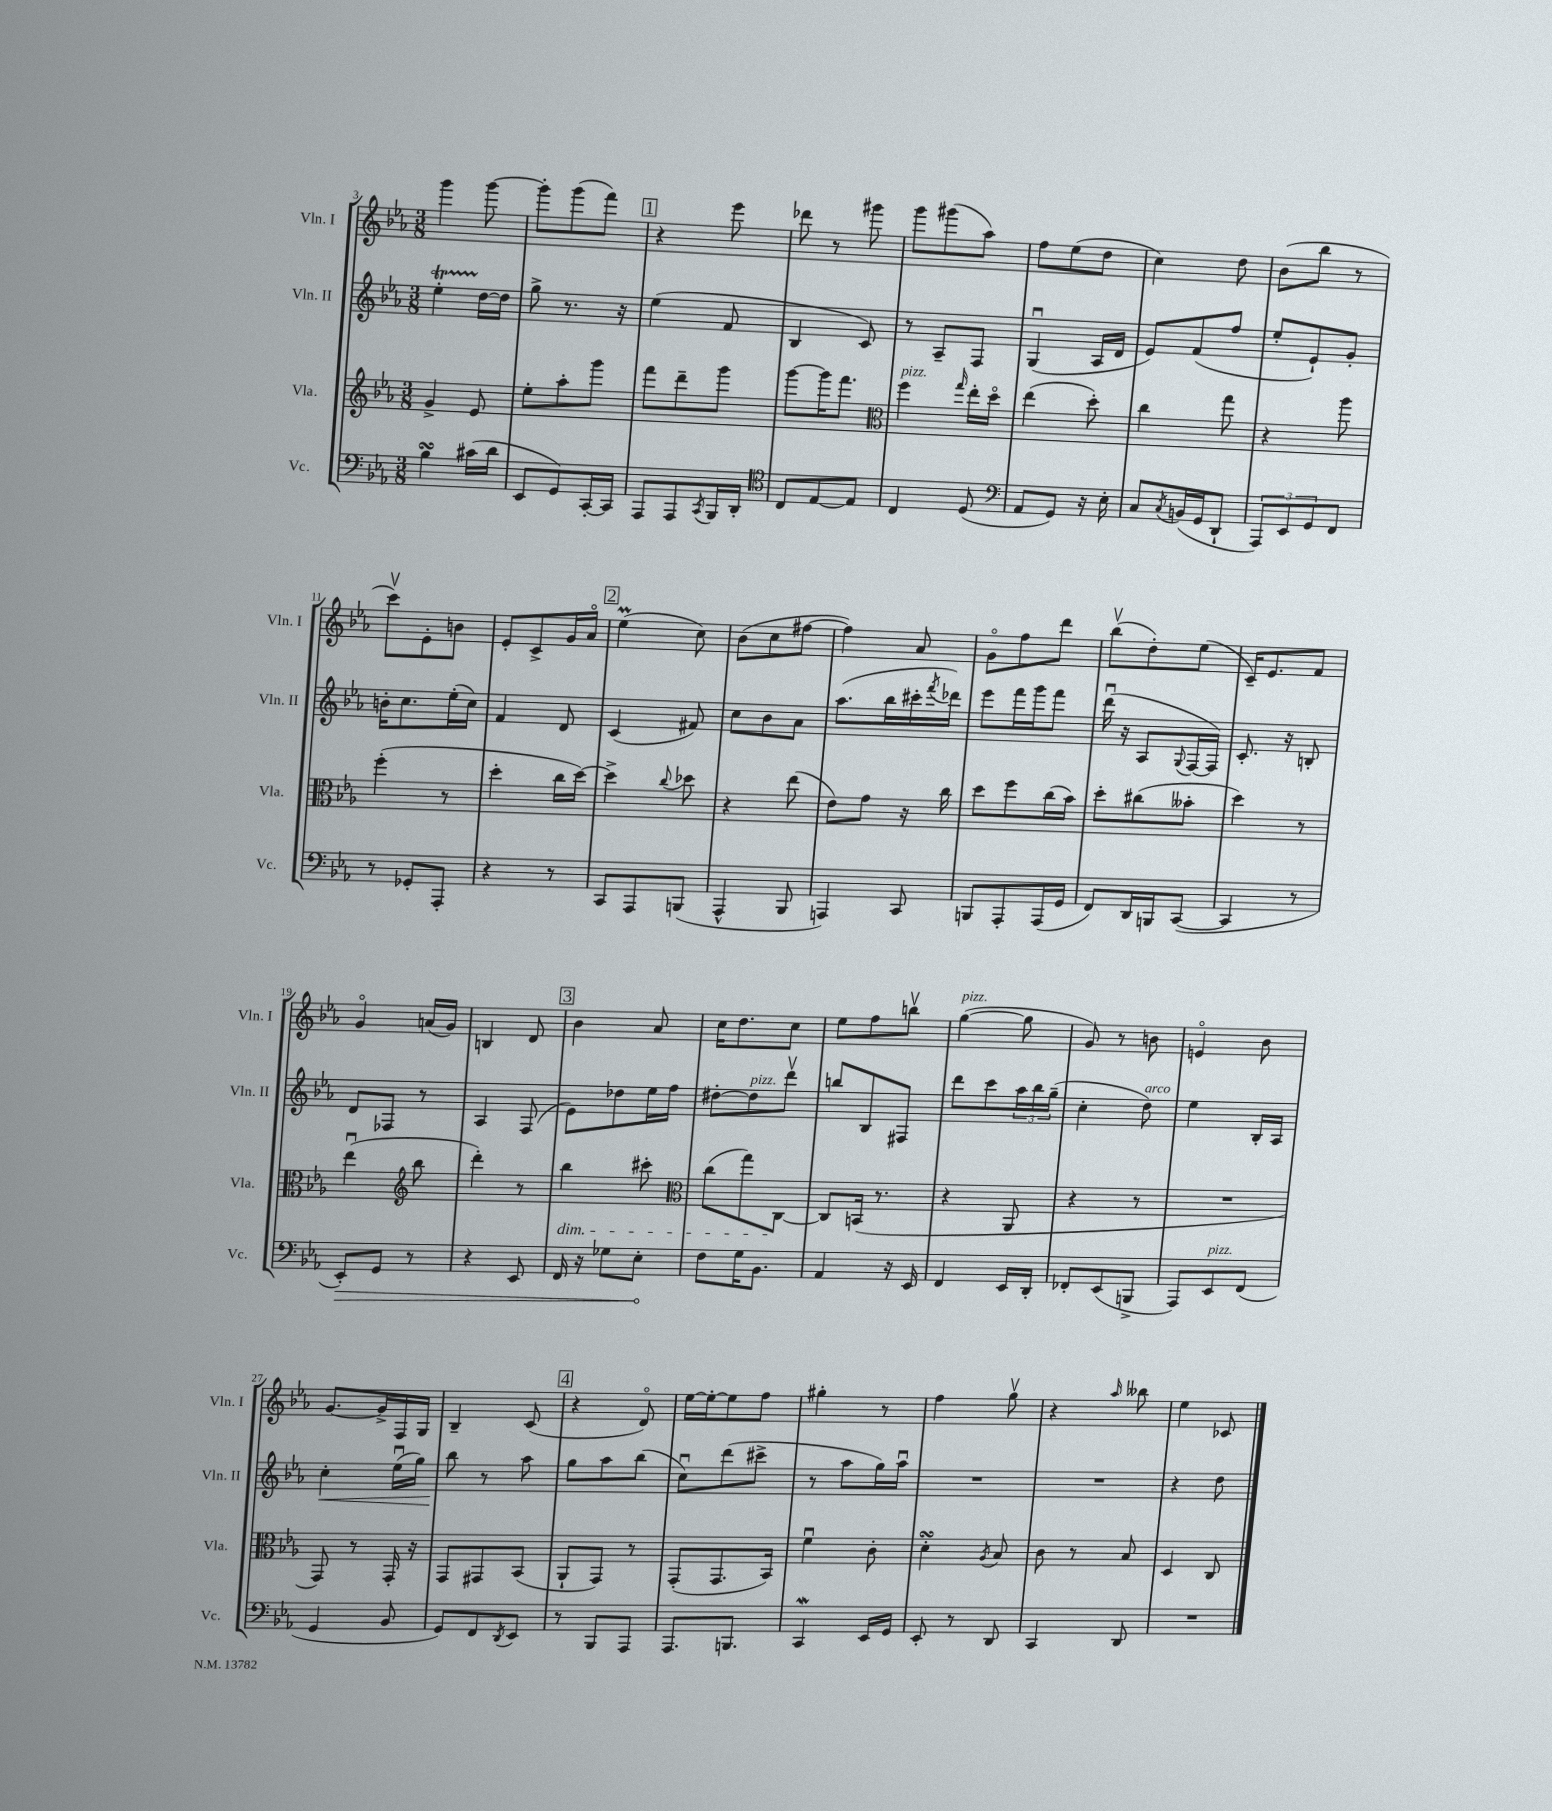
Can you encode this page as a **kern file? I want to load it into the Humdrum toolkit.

**kern	**dynam	**kern	**kern	**dynam	**kern
*part4	*part4	*part3	*part2	*part2	*part1
*staff4	*staff4	*staff3	*staff2	*staff2	*staff1
*I"Vc.	*	*I"Vla.	*I"Vln. II	*	*I"Vln. I
*I'Vc.	*	*I'Vla.	*I'Vln. II	*	*I'Vln. I
*clefF4	*	*clefG2	*clefG2	*	*clefG2
*k[b-e-a-]	*	*k[b-e-a-]	*k[b-e-a-]	*	*k[b-e-a-]
*M3/8	*	*M3/8	*M3/8	*	*M3/8
=3	=3	=3	=3	=3	=3
4B-sSSS\	.	4g^/	4ee-T'\	.	4ggg\
(16c#X\LL	.	8e-/	[16dd\LL	.	[8ggg\
16d\JJ	.	.	16dd\JJ]	.	.
=4	=4	=4	=4	=4	=4
8EE-/L	.	8ee-'\L	8gg^\	.	8ggg'\L]
8GG/)	.	8aa-'\	8.r	.	(8ggg\
[16CC'/L	.	8ggg\J	.	.	8fff\J)
16CC/JJ]	.	.	16r	.	.
!!LO:REH:place=s1:t=1
=5	=5	=5	=5	=5	=5
8AAA-/L	.	8fff\L	(4ee-\	.	4r
8AAA-/	.	8ddd~\	.	.	.
8qCC/	.	.	.	.	.
16BBB-/L	.	8ggg\J	8f/	.	8eee-\
16DD'/JJ	.	.	.	.	.
=6	=6	=6	=6	=6	=6
*clefC4	*	*	*	*	*
8C/L	.	[8ggg\L	4B-/	.	8ddd-X\
[8E-/	.	16ggg\K]	.	.	8r
.	.	8.fff\J	.	.	.
8E-/J]	.	.	8c/)	.	8ggg#X\
=7	=7	=7	=7	=7	=7
*	*	*clefC3	*	*	*
!	!	!LO:TX:a:i:t=pizz.	!	!	!
4C/	.	4ff\	8r	.	8ggg\L
.	.	.	8A-~/L	.	(8ggg#X\
.	.	16qqgg/	.	.	.
(8D/	.	16ee-'\LL	8F/J	.	8aa-\J)
.	.	16dd\JJ	.	.	.
=8	=8	=8	=8	=8	=8
*clefF4	*	*	*	*	*
8AA-/L	.	(4ee-\	(4Gu/	.	8ff\L
8GG/J)	.	.	.	.	(8ee-\
16r	.	8dd'\)	16A-/LL	.	8dd\J
16E-'\	.	.	16d/JJ	.	.
=9	=9	=9	=9	=9	=9
8C/L	.	4cc\	8e-/L)	.	4cc\)
8qC/	.	.	.	.	.
(16BBn/L	.	.	(8f/	.	.
16GG/J	.	.	.	.	.
8DD`/J	.	8gg\	8ff/J	.	8dd\
=10	=10	=10	=10	=10	=10
12AAA-/L)	.	4r	8ee-'/L	.	(8b-\L
12EE-/	.	.	.	.	.
.	.	.	8e-`/)	.	8bb-\J
12GG/	.	.	.	.	.
8FF/J	.	8aa-\	8g'/J	.	8r
!!LO:LB:g=z
=11	=11	=11	=11	=11	=11
8r	.	(4ff'\	16bn'\KL	.	8cccv\L)
.	.	.	8.cc\	.	.
8GG-X'/L	.	.	.	.	8e-'\
8AAA-'/J	.	8r	(16ee-'\L	.	8bn\J
.	.	.	16cc\JJ)	.	.
=12	=12	=12	=12	=12	=12
4r	.	4dd'\	4f/	.	8e-'/L
.	.	.	.	.	8c^/
8r	.	16cc\LL	8d/	.	16g/L
.	.	[16dd\JJ)	.	.	16a-/JJ
!!LO:REH:place=s1:t=2
=13	=13	=13	=13	=13	=13
8CC/L	.	4dd^\]	(4c/	.	(4ee-M\
8AAA-/	.	.	.	.	.
.	.	8qqcc/	.	.	.
(8BBBn/J	.	8dd-X\	8f#X/)	.	8cc\)
=14	=14	=14	=14	=14	=14
4AAA-^^/	.	4r	8cc\L	.	(8b-\L
.	.	.	8b-\	.	8cc\
8BBB-/	.	(8ee-\	8a-\J	.	[8ff#X\J
=15	=15	=15	=15	=15	=15
4AAAn/)	.	8e-\L)	(8.aa-\L	.	4ff#\])
.	.	8g\J	.	.	.
.	.	.	16bb-\L	.	.
8CC/	.	16r	16ccc#X'\	.	8a-/
.	.	.	8qfff/	.	.
.	.	16cc\	16ddd-X\JJ)	.	.
=16	=16	=16	=16	=16	=16
8BBBn/L	.	8dd\L	8eee-\L	.	8g\L
8AAA-'/	.	8ff\	16fff\L	.	8ff\
.	.	.	16ggg\J	.	.
(16AAA-/L	.	(16cc\L	8fff\J	.	8ddd\J
16GG/JJ	.	16b-\JJ)	.	.	.
=17	=17	=17	=17	=17	=17
8FF/L)	.	8dd'\L	(16dddu\	.	(8bb-v\L
.	.	.	16r	.	.
16DD/L	.	(8cc#X\	8A-/L	.	8dd'\)
16BBBn/J	.	.	.	.	.
.	.	.	8qqG/	.	.
([8CC/J	.	8b--X'\J	[16F/L	.	(8ee-\J
.	.	.	16F/JJ])	.	.
=18	=18	=18	=18	=18	=18
4CC/]	.	4dd\)	8.c'/	.	16c~/KL)
.	.	.	.	.	8.e-/
.	.	.	16r	.	.
8r	.	8r	8Bn'/	.	8f/J
!!LO:LB:g=z
=19	=19	=19	=19	=19	=19
!	!LO:HP:b	!	!	!	!
8EE-'/L)	>	(4ee-u\	8d/L	.	4g/
8GG/J	.	.	8F-X/J	.	.
*	*	*clefG2	*	*	*
8r	.	8bb-\	8r	.	(16an/LL
.	.	.	.	.	16g/JJ)
=20	=20	=20	=20	=20	=20
4r	.	4ddd'\)	4A-/	.	4Bn/
8EE-/	.	8r	(8F/	.	8d/
!!LO:REH:place=s1:t=3
=21	=21	=21	=21	=21	=21
!	!	!LO:TX:b:i:t=dim.	!	!	!
16FF/	.	4bb-\	8e-\L)	.	4b-\
16r	.	.	.	.	.
8G-X\L	.	.	8dd-X\	.	.
8E-'\J	.	8ccc#X'\	16ee-\L	.	8a-/
.	.	.	16ff\JJ	.	.
.	]	.	.	.	.
=22	=22	=22	=22	=22	=22
*	*	*clefC3	*	*	*
8F\L	.	(8cc\L	[8dd#X'\L	.	16cc\KL
.	.	.	.	.	8.dd\
!	!	!	!LO:TX:a:i:t=pizz.	!	!
16G\K	.	8gg\)	8dd#\]	.	.
8.BB-\J	.	.	.	.	.
.	.	[8C\J	8dddv\J	.	8cc\J
=23	=23	=23	=23	=23	=23
4AA-/	.	8C/L]	8bbn/L	.	8ee-\L
.	.	(16BBn/Jk	8B-/	.	8ff\
.	.	8.r	.	.	.
16r	.	.	8F#X/J	.	8bbnv\J
16EE-/	.	.	.	.	.
=24	=24	=24	=24	=24	=24
!	!	!	!	!	!LO:TX:a:i:t=pizz.
4FF/	.	4r	8ddd\L	.	([4gg\
.	.	.	8ccc\	.	.
16EE-/LL	.	8AA-/	24aa-\L	.	8gg\]
.	.	.	24bb-\	.	.
16DD'/JJ	.	.	.	.	.
.	.	.	(24gg~\JJ	.	.
=25	=25	=25	=25	=25	=25
8FF-X'/L	.	4r	4cc'\	.	8g/)
(8EE-/	.	.	.	.	8r
!	!	!	!LO:TX:a:i:t=arco	!	!
8BBBn^/J	.	8r	8dd\)	.	8bn\
=26	=26	=26	=26	=26	=26
8AAA-/L)	.	4.r	4ee-\	.	4en/
!LO:TX:a:i:t=pizz.	!	!	!	!	!
8EE-/	.	.	.	.	.
(8FF/J	.	.	16B-'/LL	.	8b-\
.	.	.	16A-/JJ	.	.
!!LO:LB:g=z
=27	=27	=27	=27	=27	=27
!	!	!	!	!LO:HP:b	!
4GG/	.	8GG/)	4cc'\	<	[8.g/L
.	.	8r	.	.	.
.	.	.	.	.	16g^/L]
8BB-/	.	16GG'/	(16ee-u\LL	.	16F/
.	.	16r	16gg\JJ)	.	16G/JJ
=28	=28	=28	=28	=28	=28
8GG/L)	.	8GG/L	8bb-\	.	4B-~/
8FF/	.	8GG#X/	8r	[	.
8qDD/	.	.	.	.	.
8EE-/J	.	(8BB-/J	8aa-\	.	(8c/
!!LO:REH:place=s1:t=4
=29	=29	=29	=29	=29	=29
8r	.	8AA-`/L	8gg\L	.	4r
8BBB-/L	.	8GG/J)	8aa-\	.	.
8AAA-/J	.	8r	(8bb-\J	.	8d/)
=30	=30	=30	=30	=30	=30
8.AAA-/L	.	(8GG'/L	8ccu\L)	.	[16ee-\LL
.	.	.	.	.	16ee-'\J_
.	.	8.GG/	(8ddd\	.	8ee-\]
8.BBBn/J	.	.	.	.	.
.	.	.	8ccc#X^\J	.	8ff\J
.	.	16BB-/Jk)	.	.	.
=31	=31	=31	=31	=31	=31
4CCW/	.	4fu\	8r	.	4gg#X'\
.	.	.	8aa-\L	.	.
16EE-/LL	.	8c'\	16gg\L)	.	8r
16GG/JJ	.	.	16aa-u\JJ	.	.
=32	=32	=32	=32	=32	=32
8EE-'/	.	4dsSsS'\	4.r	.	4ff\
8r	.	.	.	.	.
.	.	8qA-/	.	.	.
8DD/	.	8B-/	.	.	8ggv\
=33	=33	=33	=33	=33	=33
4CC/	.	8c\	4.r	.	4r
.	.	8r	.	.	.
.	.	.	.	.	16qqaa-/
8DD/	.	8B-/	.	.	8bb--X\
=34	=34	=34	=34	=34	=34
4.r	.	4D/	4r	.	4ee-\
.	.	8C/	8dd\	.	8c-X/
==	==	==	==	==	==
*-	*-	*-	*-	*-	*-
